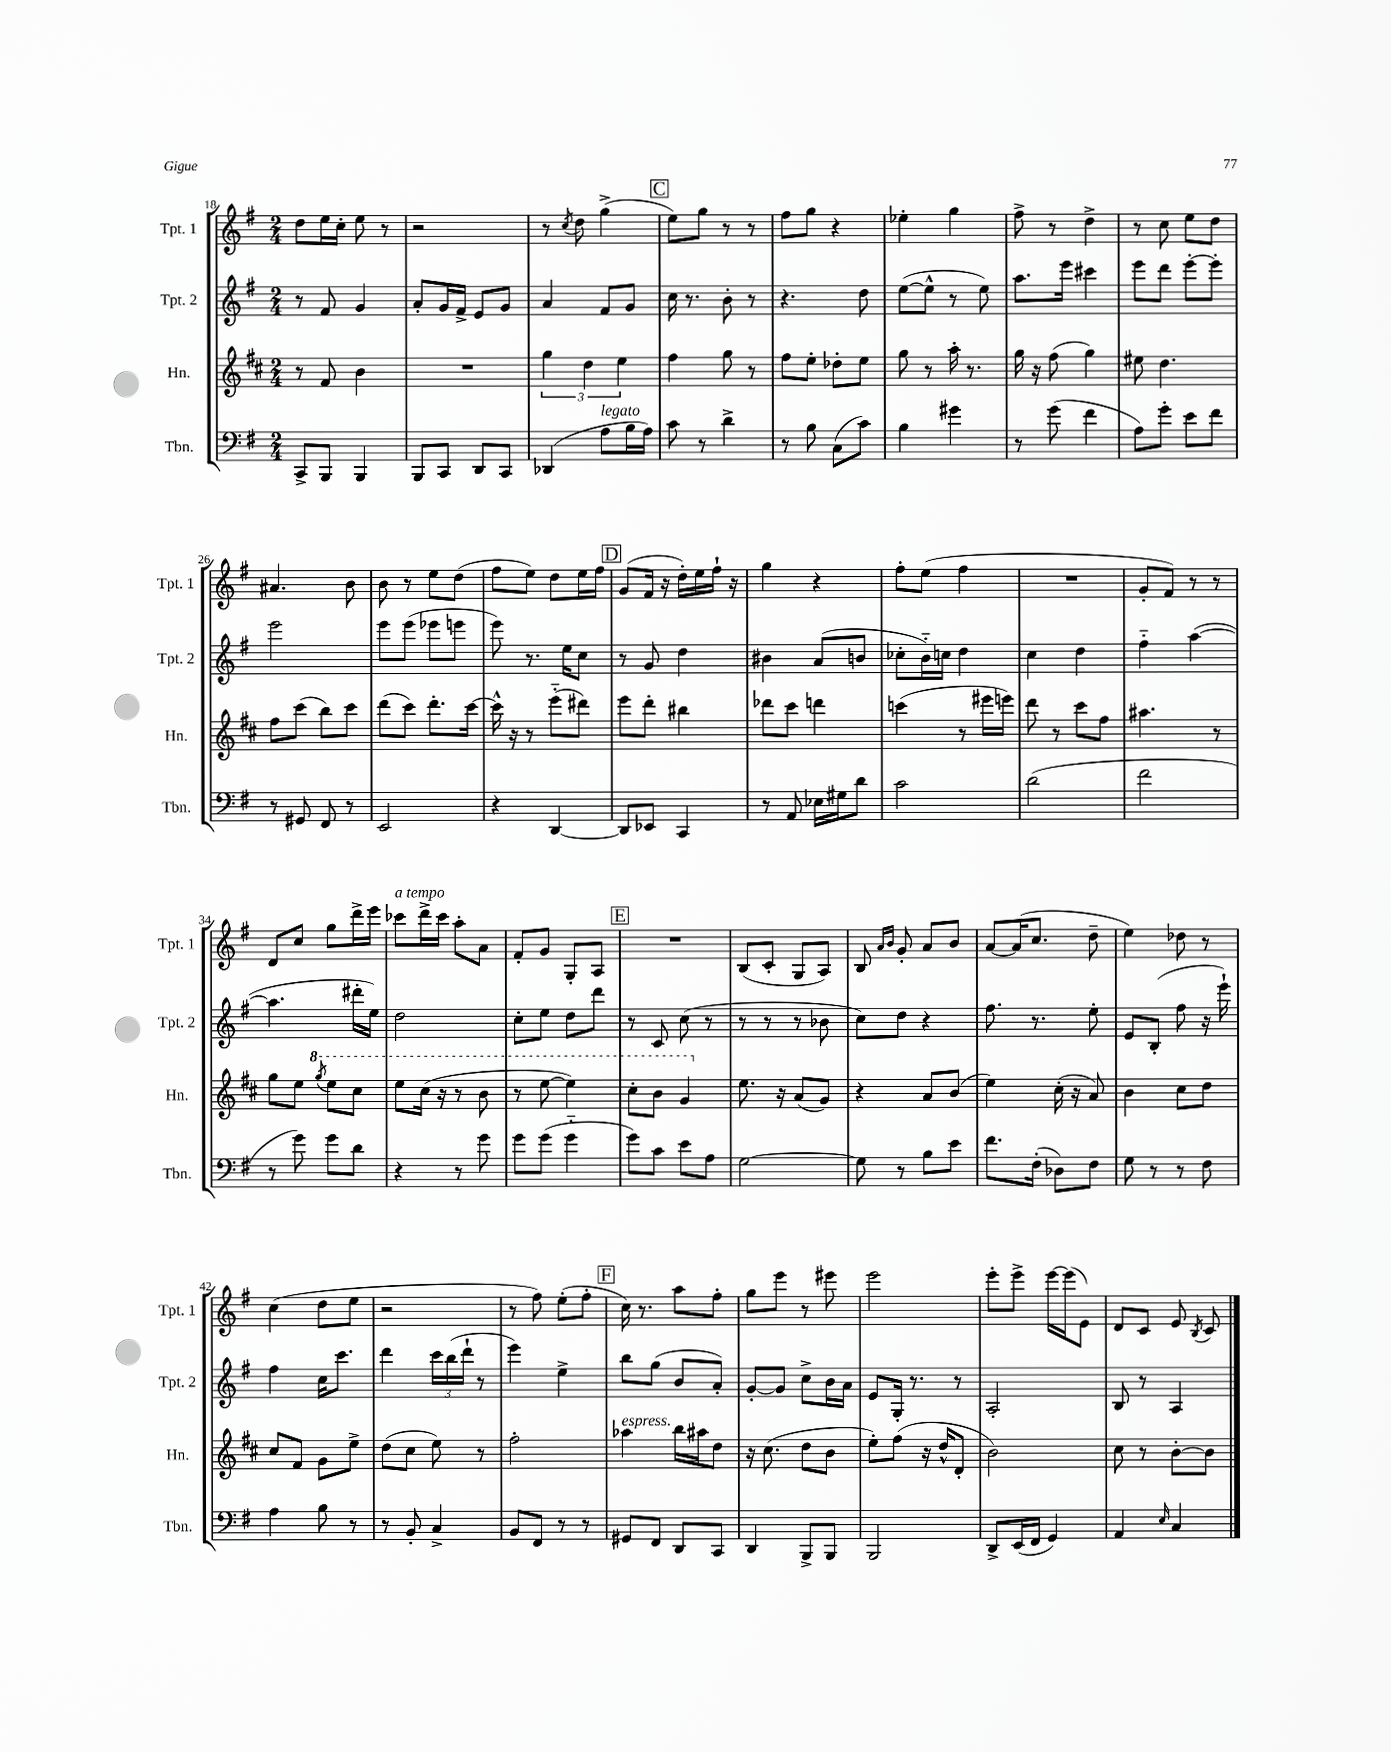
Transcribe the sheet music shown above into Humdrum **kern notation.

**kern	**kern	**kern	**kern
*staff4	*staff3	*staff2	*staff1
*clefF4	*clefG2	*clefG2	*clefG2
*k[f#]	*k[f#c#]	*k[f#]	*k[f#]
*M2/4	*M2/4	*M2/4	*M2/4
8CC^	8r	8r	8dd
8BBB	8f#	8f#	16ee
.	.	.	16cc'
4BBB	4b	4g	8ee
.	.	.	8r
=	=	=	=
8BBB	2r	8a'	2r
8CC	.	16g	.
.	.	16f#^	.
8DD	.	8e	.
8CC	.	8g	.
=	=	=	=
(4DD-	6gg	4a	8r
.	.	.	8qcc
.	.	.	8dd
.	6dd	.	.
8A	.	8f#	(4gg^
.	6ee	.	.
16B	.	8g	.
16A)	.	.	.
=	=	=	=
8c	4ff#	16cc	8ee)
.	.	8.r	.
8r	.	.	8gg
4d^	8gg	8b'	8r
.	8r	8r	8r
=	=	=	=
8r	8ff#	4.r	8ff#
8B	8ee'	.	8gg
(8C	8dd-'	.	4r
8c)	8ee	8dd	.
=	=	=	=
4B	8gg	([8ee	4ee-'
.	8r	8ee^^]	.
4g#	16aa'	8r	4gg
.	8.r	.	.
.	.	8ee)	.
=	=	=	=
8r	16gg	8.aa	8ff#^
.	16r	.	.
(8g	(8ff#	.	8r
.	.	16eee	.
4f#	4gg)	4ccc#	4dd^
=	=	=	=
8A)	8ee#	8eee	8r
8g'	4.dd	8ddd	8cc
8e	.	[8eee'	8ee
8f#	.	8eee']	8dd
=	=	=	=
8r	8ff#	2eee	4.a#
8GG#	(8ccc#	.	.
8FF#	8bb)	.	.
8r	8ccc#	.	8b
=	=	=	=
2EE	(8ddd	8eee	8b
.	8ccc#)	(8eee	8r
.	8.ddd'	8eee-	8ee
.	.	8eee	(8dd
.	[16ccc#	.	.
=	=	=	=
4r	16ccc#^^]	8eee)	8ff#
.	16r	.	.
.	8r	8.r	8ee)
[4DD	(8eee'~	.	8dd
.	.	16ee	.
.	8ddd#)	8cc	16ee
.	.	.	16ff#
=	=	=	=
8DD]	8eee	8r	(8g
8EE-	8ddd'	8g	16f#
.	.	.	16r
4CC	4bb#	4dd	16dd')
.	.	.	16ee
.	.	.	16ff#`
.	.	.	16r
=	=	=	=
8r	8ddd-	4b#	4gg
8AA	8ccc#	.	.
16E-	4ddd	(8a	4r
16G#	.	.	.
8d	.	8b	.
=	=	=	=
2c	(4ccc	8cc-'	8ff#'
.	.	16b'~)	(8ee
.	.	16cc	.
.	8r	4dd	4ff#
.	16eee#	.	.
.	16eee)	.	.
=	=	=	=
(2d	8ddd	4cc	2r
.	8r	.	.
.	8ccc#	4dd	.
.	8ff#	.	.
=	=	=	=
2f#	4.aa#	4ff#'~	8g'
.	.	.	8f#)
.	.	([4aa	8r
.	8r	.	8r
=	=	=	=
8r	8gg	4.aa]	8d
8g)	8ee	.	8cc
.	8qggg	.	.
8g	8eee	.	8gg
8d	8ccc#	16ddd#'	16ddd^
.	.	16ee)	16eee
=	=	=	=
4r	8eee	2dd	8ccc-
.	(16ccc#	.	16ddd^
.	16r	.	16ccc-
8r	8r	.	8aa'
8g	8bb	.	8a
=	=	=	=
8g	8r	8cc'	8f#'
(8g	[8eee	8ee	8g
4g'~	4eee])	8dd	8G'
.	.	8ddd	8A
=	=	=	=
8g)	8ccc#'	8r	2r
8c	8bb	8c	.
8e	4gg	(8cc	.
8A	.	8r	.
=	=	=	=
[2G	8.ee	8r	(8B
.	.	8r	8c'
.	16r	.	.
.	(8a	8r	8G
.	8g)	8b-	8A)
=	=	=	=
8G]	4r	8cc)	8B
.	.	.	16qqa
.	.	.	16qqb
8r	.	8dd	8g'
8B	8a	4r	8a
8e	(8b	.	8b
=	=	=	=
8.f#	4ee)	8.ff#	[8a
.	.	.	(16a]
(16F#'	.	8.r	8.cc
8D-)	(16cc#'	.	.
.	16r	.	.
8F#	8a)	8ee'	8dd~
=	=	=	=
8G	4b	8e	4ee)
8r	.	(8B'	.
8r	8cc#	8ff#	8dd-
8F#	8dd	16r	8r
.	.	16eee`)	.
=	=	=	=
4A	8cc#	4ff#	(4cc
.	8f#	.	.
8B	8g	16cc	8dd
.	.	8.ccc	.
8r	8ee^	.	8ee
=	=	=	=
8r	(8dd	4ddd	2r
8BB'	8cc#	.	.
4C^	8ee)	24ccc	.
.	.	(24bb	.
.	.	24ddd`	.
.	8r	8r	.
=	=	=	=
8BB	2ff#'	4eee)	8r
8FF#	.	.	8ff#)
8r	.	4ee^	(8ee'
8r	.	.	8ff#'
=	=	=	=
8GG#	4aa-	8bb	16cc)
.	.	.	8.r
8FF#	.	(8gg	.
8DD	16bb	8b	8aa
.	16aa#	.	.
8CC	8dd	8a')	8ff#'
=	=	=	=
4DD	16r	[8g'	8gg
.	(8.cc#	.	.
.	.	8g]	8eee
8BBB^	8dd	8cc^	8r
8BBB	8b	16b	8eee#
.	.	16a	.
=	=	=	=
2BBB	8ee')	8e	2eee
.	(8ff#	16G'	.
.	.	8.r	.
.	16r	.	.
.	16dd^^	.	.
.	8d'	8r	.
=	=	=	=
8DD^	2b)	2A'	8eee'
(16EE	.	.	8eee^
16FF#	.	.	.
4GG)	.	.	[16eee
.	.	.	(16eee]
.	.	.	8e)
=	=	=	=
4AA	8cc#	8B	8d
.	8r	8r	8c
16qqE	.	.	.
4C	[8b'	4A	8e
.	.	.	8qB
.	8b]	.	8c
==	==	==	==
*-	*-	*-	*-
